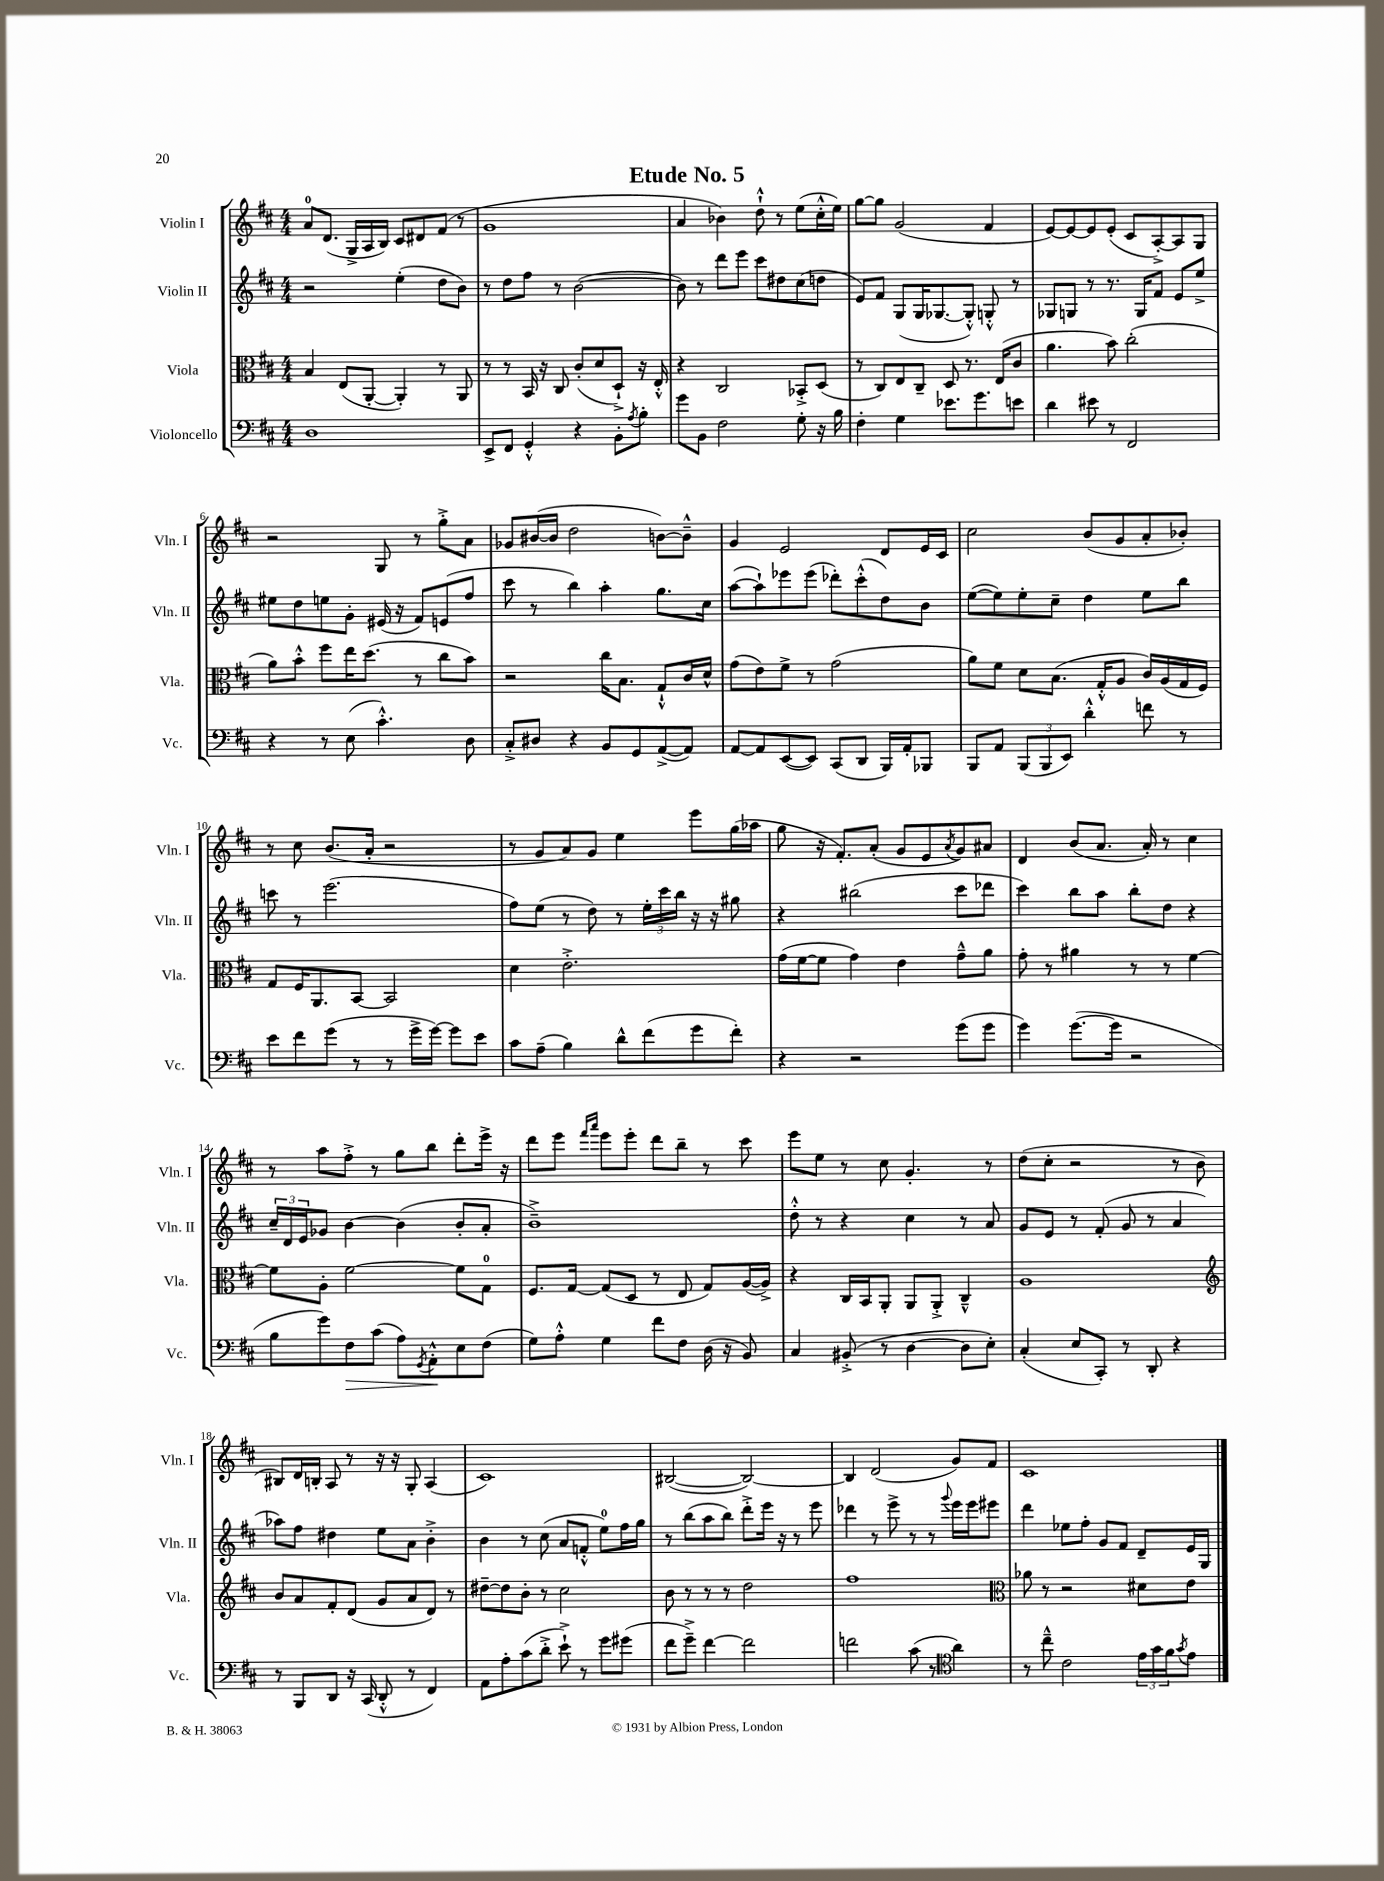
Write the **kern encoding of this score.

**kern	**dynam	**kern	**kern	**kern
*part4	*part4	*part3	*part2	*part1
*staff4	*staff4	*staff3	*staff2	*staff1
*I"Violoncello	*	*I"Viola	*I"Violin II	*I"Violin I
*I'Vc.	*	*I'Vla.	*I'Vln. II	*I'Vln. I
*clefF4	*	*clefC3	*clefG2	*clefG2
*k[f#c#]	*	*k[f#c#]	*k[f#c#]	*k[f#c#]
*M4/4	*	*M4/4	*M4/4	*M4/4
=1	=1	=1	=1	=1
1D	.	4B/	2r	8a/L
.	.	.	.	(8.d/J
.	.	(8E/L	.	.
.	.	.	.	16G^/LL
.	.	[8AA'/J	.	16A/
.	.	.	.	16B/JJ)
.	.	4AA'/])	(4ee'\	8c#/L
.	.	.	.	8d#X/
.	.	8r	8dd\L	(8f#/J
.	.	8AA/	8b\J)	8r
=2	=2	=2	=2	=2
8EE^/L	.	8r	8r	1g
8FF#/J	.	8r	8dd\L	.
4GG'^^/	.	16BB/	8ff#\J	.
.	.	16r	.	.
.	.	8C#/	8r	.
4r	.	(8c#'/L	([2b\	.
.	.	8d/	.	.
8BB'\L	.	8D`^/J)	.	.
8qA/	.	.	.	.
8B'\J	.	16r	.	.
.	.	16E'^^/	.	.
=3	=3	=3	=3	=3
8g\L	.	4r	8b\])	4a/
8BB\J	.	.	8r	.
2F#\	.	2C#/	8ddd\L	4b-X\)
.	.	.	8eee\J	.
.	.	.	8ccc#\L	8dd`^^\
.	.	.	8dd#X\	8r
8G'\	.	8BB-X'^/L	(8cc#\	(8ee\L
16r	.	(8D/J	8ddn\J	16cc#'^^\L
16B\	.	.	.	16ee\JJ)
=4	=4	=4	=4	=4
4F#'\	.	8r	8e/L)	[8gg\L
.	.	8C#/L)	8f#/J	8gg\J]
4G\	.	8E/	(8G/L	(2g/
.	.	8C#~/J	16G/K	.
.	.	.	[8.G-X/	.
8.e-X\L	.	8D/	.	.
.	.	8.r	8G-'^^/J])	.
8.g\	.	.	.	.
.	.	.	8Gn'^^/	4f#/
.	.	(16E/KL	.	.
8en\J	.	8c#/J	8r	.
=5	=5	=5	=5	=5
4d\	.	4.a\	8G-X/L	[8e/L)
.	.	.	8Gn/J	8e/_
8e#X\	.	.	8r	8e/]
8r	.	8b\)	8.r	(8e'/J
2FF#/	.	(2cc#'\	.	8c#/L
.	.	.	16G/KL	.
.	.	.	8f#/J	[8A'^/)
.	.	.	8e/L	8A/]
.	.	.	8ee^/J	8G/J
!!LO:LB:g=z
=6	=6	=6	=6	=6
4r	.	8a\L)	8ee#X\L	2r
.	.	8b'^^\J	8dd\	.
8r	.	8ff#\L	8een\	.
(8E\	.	16ee\K	8g'\J	.
.	.	(8.dd\J	.	.
4.c#'^^\)	.	.	(16e#X/	8G/
.	.	.	16r	.
.	.	8r	8f#/L)	8r
.	.	8cc#\L	(8en/	8gg'^\L
8D\	.	8b\J)	8ff#/J	8a\J
=7	=7	=7	=7	=7
8C#'^/L	.	2r	8ccc#\	8g-X/L
8D#X/J	.	.	8r	([16b#X/L
.	.	.	.	16b#/JJ]
4r	.	.	4bb\)	2dd\
8BB/L	.	16cc#\KL	4aa'\	.
.	.	8.B\J	.	.
8GG/	.	.	.	.
([8AA^/	.	8G`^^/L	8.gg\L	[8bn\L)
8AA/J])	.	16c#/L	.	8b~^^\J]
.	.	16d^^/JJ	16cc#\Jk	.
=8	=8	=8	=8	=8
[8AA/L	.	(8g\L	([8aa\L	4g/
8AA/]	.	8e\)	8aa`\])	.
([8EE/	.	8f#^\J	8eee-X\	2e/
8EE/J])	.	8r	(8eee-\J	.
(8CC#/L	.	(2g\	8ddd-X'\L)	.
8DD/J	.	.	(8ccc#'^^\	.
16BBB/LL)	.	.	8dd\)	8d/L
16AA'/J	.	.	.	.
8BBB-X/J	.	.	8b\J	16e/L
.	.	.	.	16c#/JJ
=9	=9	=9	=9	=9
8BBB/L	.	8a\L)	([8ee\L	2cc#\
8AA/J	.	8f#\J	8ee\])	.
(12BBB/L	.	8d\L	8ee'\	.
12BBB/	.	.	.	.
.	.	(8.B\J	8cc#~\J	.
12EE/J)	.	.	.	.
4d'^^\	.	.	4dd\	(8b/L
.	.	16G'^^/KL	.	.
.	.	8A/J	.	8g/
8fn\	.	16c#/LL)	8ee\L	8a'/
.	.	(16A/	.	.
8r	.	16G/	8bb\J	8b-X'/J)
.	.	16F#/JJ)	.	.
!!LO:LB:g=z
=10	=10	=10	=10	=10
8e\L	.	8G/L	8cccn\	8r
8f#\	.	16F#/K	8r	8cc#\
.	.	8.AA/	.	.
(8g\J	.	.	(2.eee\	(8.b/L
8r	.	[8BB/J	.	.
.	.	.	.	16a'/Jk
8r	.	2BB/]	.	2r
16g^\LL	.	.	.	.
[16g\JJ)	.	.	.	.
8g\L]	.	.	.	.
8e\J	.	.	.	.
=11	=11	=11	=11	=11
8c#\L	.	4d\	8ff#\L)	8r
(8A~\J	.	.	(8ee\J	8g/L
4B\)	.	2.e'^\	8r	8a/)
.	.	.	8dd\)	8g/J
8d^^\L	.	.	8r	4ee\
(8f#\	.	.	24ee'\LL	.
.	.	.	24ccc#\	.
.	.	.	24bb\JJ	.
8g\	.	.	16r	8eee\L
.	.	.	16r	.
8f#'\J)	.	.	8gg#X\	(16gg\L
.	.	.	.	16aa-X\JJ
=12	=12	=12	=12	=12
4r	.	(16g\LL	4r	8gg\
.	.	[16f#\J	.	.
.	.	8f#\J]	.	16r
.	.	.	.	8.f#'/L)
2r	.	4g\)	(2bb#X\	.
.	.	.	.	(8a'/J
.	.	4e\	.	8g/L
.	.	.	.	8e/
.	.	.	.	8qa/
(8g\L	.	8g~^^\L	8ccc#\L	8g/)
8g\J	.	8a\J	8ddd-X\J	8a#X/J
=13	=13	=13	=13	=13
4g\)	.	8g'\	4ccc#\)	4d/
.	.	8r	.	.
([8.g\L	.	4a#X\	8bb\L	(8b/L
.	.	.	8aa\J	8.a/J
16g\Jk]	.	.	.	.
2r	.	8r	8bb'\L	.
.	.	.	.	16a'/)
.	.	8r	8dd\J	8r
.	.	[4f#\	4r	4cc#\
!!LO:LB:g=z
=14	=14	=14	=14	=14
8B\L	.	8f#\L]	24cc#~/LL	8r
.	.	.	24d/	.
.	.	.	24e/J	.
8g\)	.	8A'\J	8g-X/J	8aa\L
!	!LO:HP:b	!	!	!
8F#\	>	[2f#\	[4b\	8ff#'^\J
(8c#\J	.	.	.	8r
8A\L)	.	.	(4b\]	8gg\L
8qGG/	.	.	.	.
8AA'^^\	.	.	.	8bb\J
8E\	]	8f#\L]	8b'/L	8ddd'\L
(8F#\J	.	8G\J	8a'/J	16eee^\Jk
.	.	.	.	16r
=15	=15	=15	=15	=15
8G\L)	.	8.F#/L	1b~^)	8ddd\L
8A'^^\J	.	.	.	8eee\J
.	.	[16G/Jk	.	.
.	.	.	.	16qqfff#/LL
.	.	.	.	16qqaaa/JJ
4G\	.	(8G/L]	.	8eee\L
.	.	8D/J	.	8eee'\J
8f#\L	.	8r	.	8ddd\L
8F#\J	.	8E/	.	8bb~\J
(16D\	.	8G/L)	.	8r
16r	.	.	.	.
8BB/)	.	([16A/L	.	8ccc#\
.	.	16A^/JJ])	.	.
=16	=16	=16	=16	=16
4C#/	.	4r	8dd'^^\	8eee\L
.	.	.	8r	8ee\J
(8BB#X'^/	.	16C#/LL	4r	8r
.	.	16BB/J	.	.
8r	.	8AA'/J	.	8cc#\
[4D\	.	8AA/L	4cc#\	4.g'/
.	.	8AA'^/J	.	.
8D\L]	.	4C#~^^/	8r	.
8E'\J)	.	.	8a/	8r
=17	=17	=17	=17	=17
(4C#'/	.	1A	8g/L	(8dd\L
.	.	.	8e/J	8cc#'\J
8E/L	.	.	8r	2r
8CC#'/J)	.	.	(8f#'/	.
8r	.	.	8g/	.
8DD'/	.	.	8r	.
4r	.	.	4a/	8r
.	.	.	.	8b\
!!LO:LB:g=z
=18	=18	=18	=18	=18
*	*	*clefG2	*	*
8r	.	8b/L	8aa-X\L)	8B#X/L)
8BBB/L	.	8a/	8ff#\J	16d/L
.	.	.	.	16Bn'/JJ
8DD/J	.	8f#'/	4dd#X\	8A/
16r	.	(8d/J	.	8r
(16CC#/	.	.	.	.
8DD'^^/	.	8g/L	8ee\L	16r
.	.	.	.	16r
8r	.	8a/	8a\J	8G'/
4FF#/)	.	8d/J)	4b'^\	(4A/
.	.	8r	.	.
=19	=19	=19	=19	=19
8AA\L	.	[8dd#X~\L	4b\	1c#)
8A'\	.	8dd#\]	.	.
(8c#\	.	8b'\J	8r	.
8d'^\J	.	8r	(8cc#\	.
8e`^\)	.	2cc#\	8a/L	.
8r	.	.	8fn'^^/J	.
8g\L	.	.	8ee\L)	.
(8g#X\J	.	.	16ff#\L	.
.	.	.	16gg\JJ	.
=20	=20	=20	=20	=20
8f#\L	.	8b\	8r	([2B#X/
8g~^\J)	.	8r	(8bb\L	.
[4f#\	.	8r	8aa\	.
.	.	8r	8bb\J)	.
2f#\]	.	2dd\	8ddd'^\L	2B#/_)
.	.	.	16eee\Jk	.
.	.	.	16r	.
.	.	.	8r	.
.	.	.	8eee\	.
=21	=21	=21	=21	=21
2fn\	.	1ff#	4ddd-X\	4B#/]
.	.	.	8r	(2d/
.	.	.	8eee^\	.
(8c#\	.	.	8r	.
8r	.	.	8r	.
*clefC4	*	*	*	*
.	.	.	8qqggg/	.
4a\)	.	.	16eee\LL	8g/L)
.	.	.	16eee\J	.
.	.	.	8eee#X\J	8f#/J
=22	=22	=22	=22	=22
*	*	*clefC3	*	*
8r	.	8a-X\	4ddd\	1c#
8cc#~^^\	.	8r	.	.
2c#\	.	2r	8ee-X\L	.
.	.	.	8ff#'\J	.
.	.	.	8g/L	.
.	.	.	8f#/J	.
24e\LL	.	8d#X\L	8d~/L	.
24g\	.	.	.	.
24f#\J	.	.	.	.
8qg/	.	.	.	.
8e\J	.	8e\J	16e/L	.
.	.	.	16G/JJ	.
==	==	==	==	==
*-	*-	*-	*-	*-
